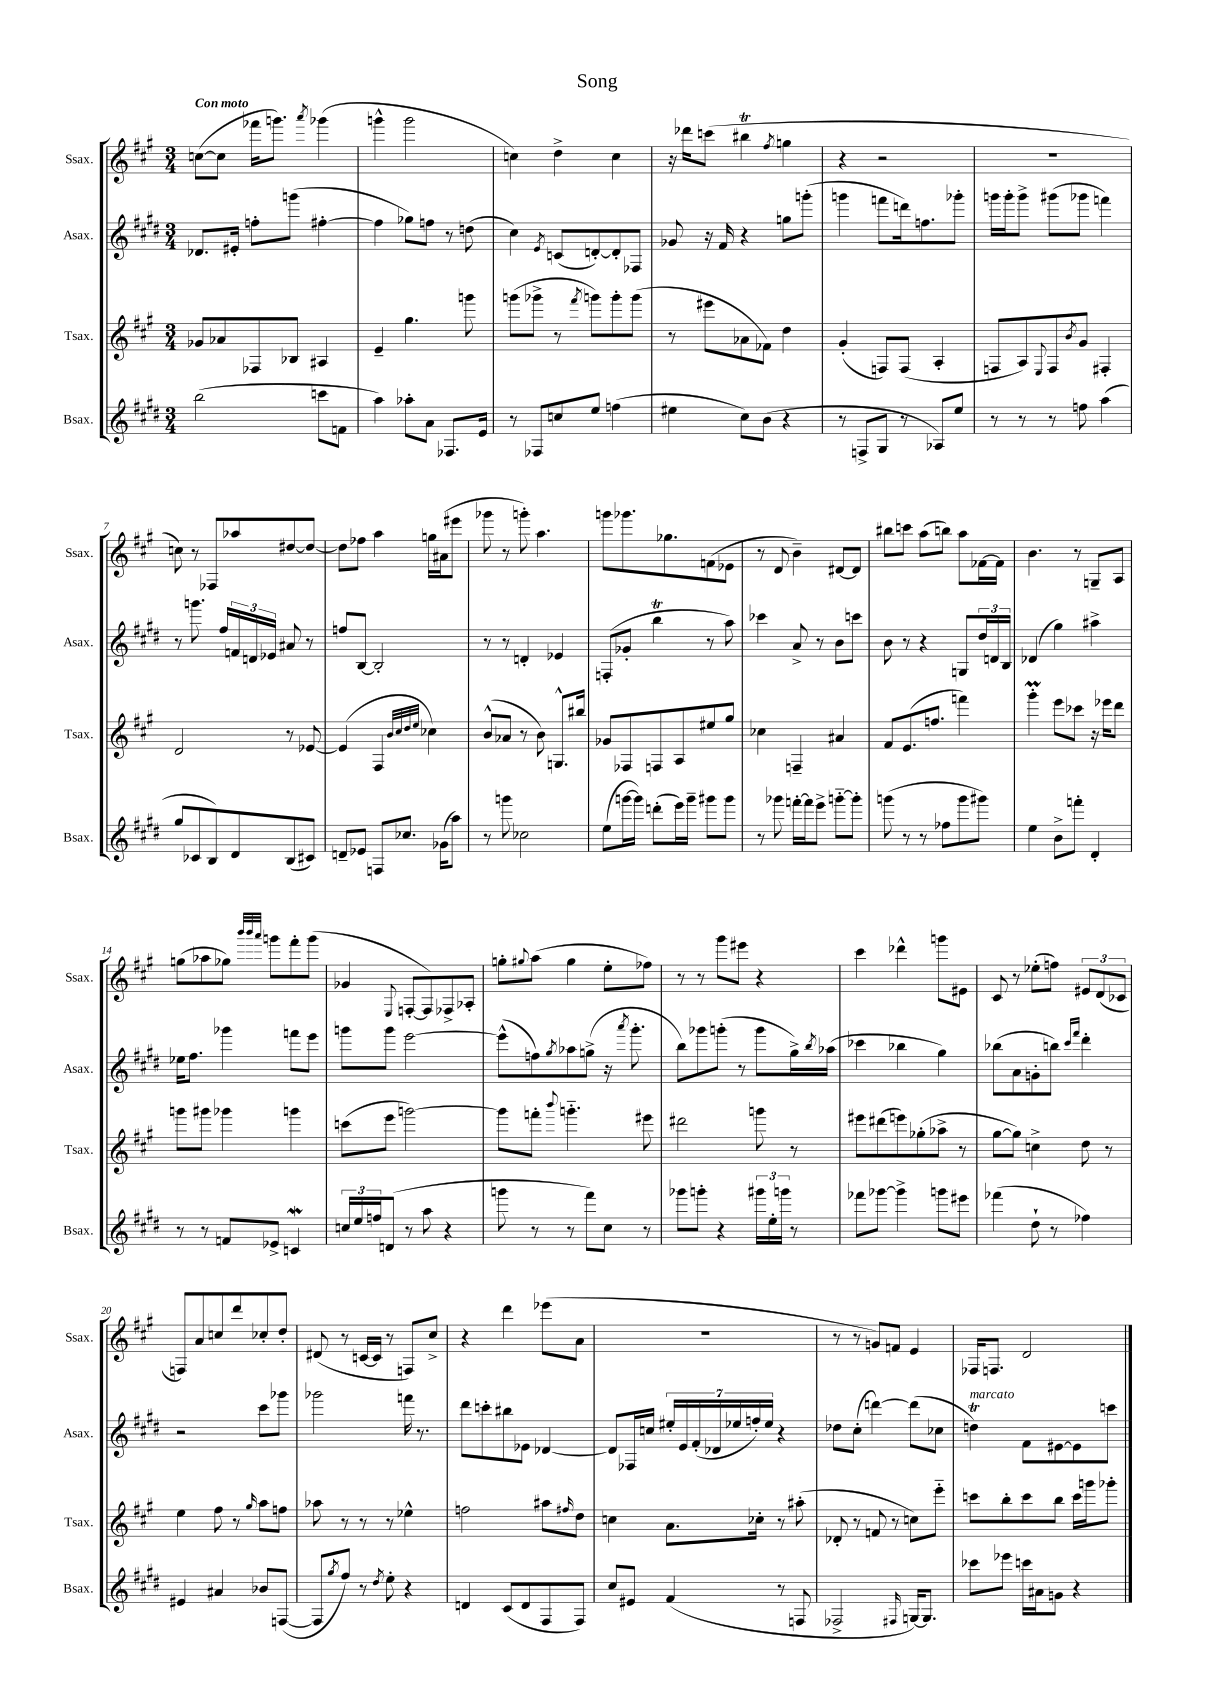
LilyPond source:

\header { title = "Song" }
<<
\new StaffGroup <<
\new Staff = "s0" \with { instrumentName = "Ssax." shortInstrumentName = "Ssax." } {
    \clef treble \key a \major \numericTimeSignature \time 3/4 \tempo "Con moto"
    c''8~( c''8 fes'''16 g'''8.) \acciaccatura { a'''8 } ges'''4( |
    g'''4-^ g'''2 |
    c''4) d''4-> c''4 |
    r16 des'''16 c'''8( bis''4\trill \acciaccatura { fis''8 } g''4 |
    r4 r2 |
    R2. |
    c''8) r8 fes8 aes''8 dis''8~ dis''8~ |
    dis''8 fes''8 a''4 g''16 ais'16( eis'''8 |
    ges'''8 r8 g'''8-.) a''4. |
    g'''8 ges'''8. ges''8. f'8( ees'8 |
    r8 d'8 b'4--) dis'8~ dis'8 |
    bis''8 c'''8 a''8( b''8) a''8 fes'16~ fes'16 |
    b'4. r8 g8-- a8 |
    g''8( aes''8 ges''8) \grace { b'''32 b'''32 a'''32 } g'''8 fis'''8-. g'''8( |
    ges'4 \appoggiatura { e8 } f8~-. f8) fes8-> aes8-. |
    g''8-. \appoggiatura { gis''8 } a''8( gis''4 e''8-. fes''8) |
    r8 r8 gis'''8 eis'''8 r4 |
    cis'''4 des'''4-^ g'''8 eis'8 |
    cis'8 r8 ees''8-.( f''8) \tuplet 3/2 { eis'8 d'8( ces'8 } |
    f8) a'8 c''8 d'''8 ces''8-. d''8-. |
    dis'8( r8 c'16~ c'16 r8 f8) cis''8-> |
    r4 d'''4 ees'''8( a'8 |
    R2. |
    r8 r8 g'8) f'8 e'4 |
    fes16 f8. d'2 \bar "|." |
}
\new Staff = "s1" \with { instrumentName = "Asax." shortInstrumentName = "Asax." } {
    \clef treble \key e \major \numericTimeSignature \time 3/4
    des'8. eis'16-. f''8-. g'''8( fis''4~-. |
    fis''4 ges''8) f''8 r8 d''8( |
    cis''4) \acciaccatura { e'8 } c'8( d'8~-.) d'8-. fes8 |
    ges'8 r16 fis'16 r4 g''8 g'''8-.( |
    g'''4 f'''8 d'''16) f''8. ges'''8-. |
    g'''16 g'''16-. g'''8-> gis'''8( ges'''8 f'''4) |
    r8 g'''8. fis''16 \tuplet 3/2 { f'16 d'16 ees'16 } ais'8 r8 |
    f''8 b8~ b2-. |
    r8 r8 d'4-. ees'4 |
    f8-.( ges'8-. b''4\trill r8 a''8) |
    ces'''4 a'8-> r8 b'8 c'''8 |
    b'8 r8 r4 g8 \tuplet 3/2 { dis''16 d'16 b16 } |
    des'4( gis''4) ais''4-> |
    ees''16 fis''8. ges'''4 f'''8 e'''8 |
    g'''8 g'''8 e'''2~ |
    e'''8-^( f''8) \acciaccatura { gis''8 } aes''8 g''8->( r16 \acciaccatura { a'''8 } gis'''8.-. |
    b''8) ges'''8 g'''8-.( r8 g'''8 gis''16->) \acciaccatura { b''8 } aes''16( |
    ces'''4 bes''4 gis''4) |
    bes''8( a'8 g'8-. b''8) \grace { cis'''16 fis'''16 } dis'''4-. |
    r2 cis'''8 ges'''8 |
    ges'''2 f'''16 r8. |
    dis'''8 c'''8-. bis''8 ees'8 des'4~ |
    des'8 fes16 c''16 \tuplet 7/4 { eis''16-. e'16 fis'16-.( des'16 ees''16 f''16-.) ees''16 } r4 |
    des''8 cis''8-.( d'''4~) d'''8( ces''8 |
    d''4\trill^\markup { \italic "marcato" }) fis'8 eis'8~ eis'8 c'''8 \bar "|." |
}
\new Staff = "s2" \with { instrumentName = "Tsax." shortInstrumentName = "Tsax." } {
    \clef treble \key a \major \numericTimeSignature \time 3/4
    ges'8 aes'8 fes8 bes8 ais4 |
    e'4-- gis''4. g'''8 |
    g'''8( ges'''8-> r8 \acciaccatura { fis'''8 } g'''8) g'''8-. g'''8( |
    r8 eis'''8 aes'8 fes'8) d''4 |
    gis'4-.( f8) f8( a4-. |
    f8 a8) \appoggiatura { e8 } f8 \acciaccatura { b'8 } gis'8 fis4-. |
    d'2 r8 ees'8~ |
    ees'4( fis4 \grace { b'32 cis''32 d''32 e''32 } ces''4) |
    b'8-^( aes'8 r8 b'8) g8.-^ bis''16 |
    ges'8 fes8 f8 a8 eis''8 gis''8 |
    ces''4 f4-- ais'4 |
    fis'8 e'8.( f''8. f'''4) |
    gis'''4-.\prall e'''8 ces'''8 r16 ees'''16 d'''8 |
    g'''8 gis'''8 ges'''4 g'''4 |
    c'''8( e'''8 g'''2~) |
    g'''8 f'''8-. \appoggiatura { b'''8 } g'''4.-_ eis'''8 |
    dis'''2 g'''8 r8 |
    eis'''8 dis'''8( e'''8) ges''8-.( aes''8-> r8 |
    gis''8~ gis''8) c''4-> d''8 r8 |
    e''4 fis''8 r8 \grace { gis''16 } a''8 f''8 |
    aes''8 r8 r8 r8 ees''4-^ |
    f''2 ais''8 \grace { fis''16 } d''8 |
    c''4 a'8. ces''16-. r8 ais''8-.( |
    des'8-. r8 f'8 r8 c''8) e'''8-_ |
    c'''8 b''8-. c'''8 b''8 c'''16 g'''16 ges'''8-. \bar "|." |
}
\new Staff = "s3" \with { instrumentName = "Bsax." shortInstrumentName = "Bsax." } {
    \clef treble \key e \major \numericTimeSignature \time 3/4
    b''2( c'''8 f'8 |
    a''4) aes''8-. a'8 fes8. e'16 |
    r8 fes8 c''8 e''8 f''4( |
    eis''4 cis''8) b'8( r4 |
    r8 f8-> gis8 r8 aes8) e''8 |
    r8 r8 r8 f''8 a''4( |
    gis''8 ces'8 b8) dis'8 b8( cis'8) |
    d'8-- ees'8 f8 ces''8. ges'16( a''8) |
    r8 g'''8 ces''2 |
    e''8( g'''16~ g'''16) d'''8-.( e'''16) g'''16-- gis'''8 gis'''8 |
    r8 ges'''8 f'''16~-. f'''16 e'''8-> g'''8~-_ g'''8-. |
    g'''8( r8 r8 fes''8 g'''8 gis'''8) |
    e''4 b'8-> f'''8-. dis'4-. |
    r8 r8 f'8 ees'8-> c'4\mordent |
    \tuplet 3/2 { c''16 e''16 f''16 } d'8( r8 a''8 r4 |
    g'''8 r8 r8 fis'''8) cis''8 r8 |
    ges'''8 g'''8-. r4 \tuplet 3/2 { gis'''16 e''16-. g'''16 } r8 |
    fes'''8 ges'''8~ ges'''4-> g'''8 eis'''8 |
    fes'''4( dis''8-! r8 fes''4) |
    eis'4 ais'4 bes'8 f8~( |
    f8 \acciaccatura { gis''8 } fis''8) r8 \acciaccatura { dis''8 } e''8-. r4 |
    d'4 cis'8( d'8 fis8 fis8) |
    cis''8 eis'8 fis'4( r8 f8 |
    fes2-> \grace { fis16 } g16~) g8. |
    ces'''8 ees'''8 c'''16 ais'16 g'8 r4 \bar "|." |
}
>>
>>
